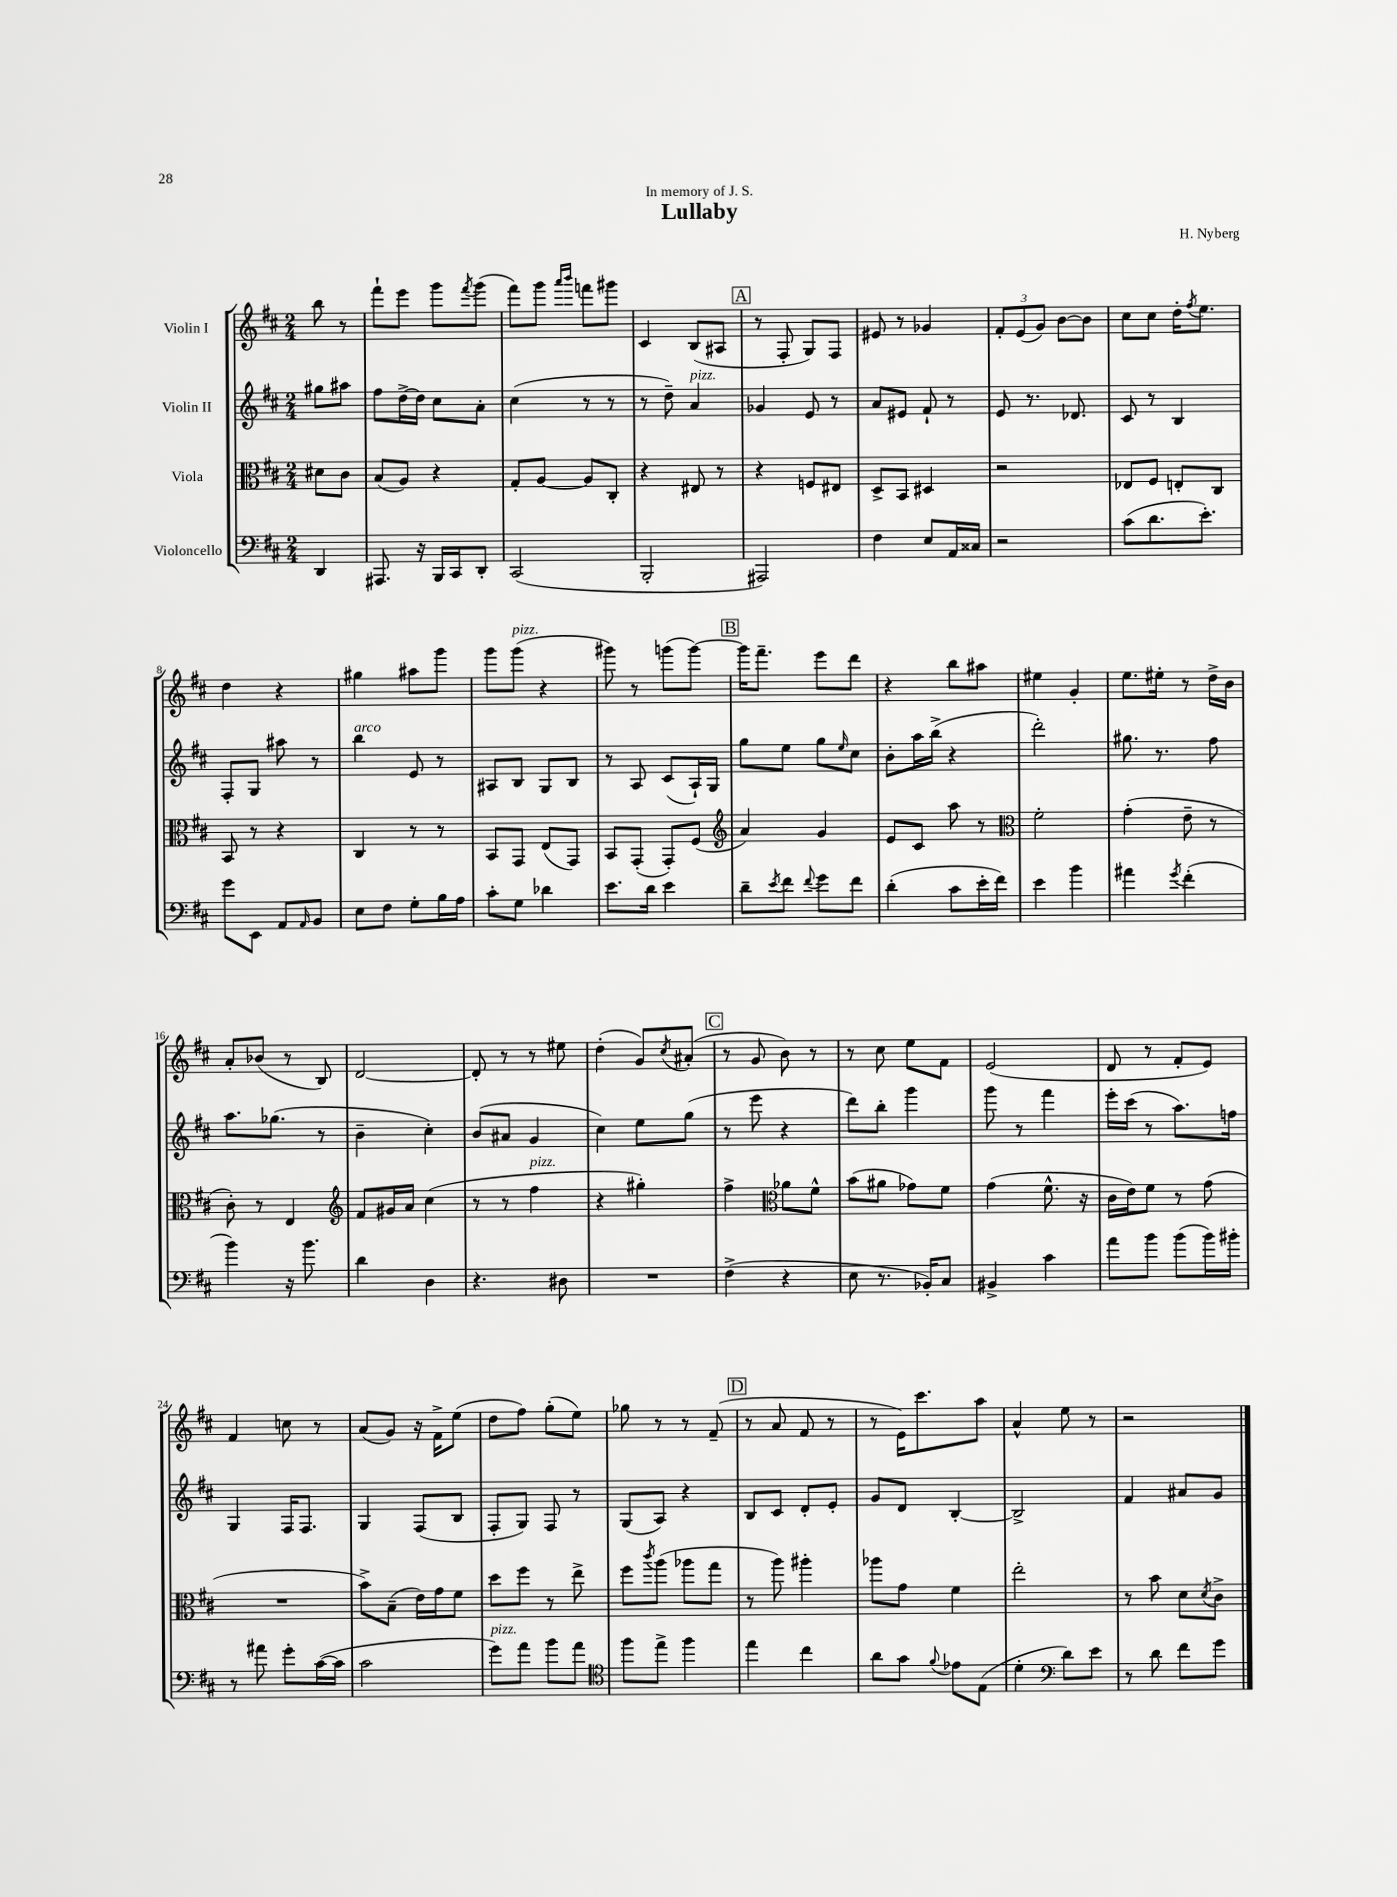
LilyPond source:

\header { title = "Lullaby" composer = "H. Nyberg" dedication = "In memory of J. S." }
<<
\new StaffGroup <<
\new Staff = "s0" \with { instrumentName = "Violin I" } {
    \clef treble \key d \major \numericTimeSignature \time 2/4 \partial 4
    b''8 r8 |
    fis'''8-! e'''8 g'''8 \acciaccatura { fis'''8 } g'''8( |
    fis'''8) g'''8 \grace { a'''16 b'''16 } f'''8 gis'''8 |
    cis'4 b8( ais8 |
    \mark \markup { \box "A" } r8 fis8-. g8) fis8 |
    eis'8 r8 ges'4 |
    \tuplet 3/2 { fis'8-. e'8( g'8) } b'8~ b'8 |
    cis''8 cis''8 d''16-. \acciaccatura { fis''8 } e''8. |
    d''4 r4 |
    gis''4 ais''8 g'''8 |
    g'''8 g'''8^\markup { \italic "pizz." }( r4 |
    gis'''8) r8 g'''8( g'''8~) |
    \mark \markup { \box "B" } g'''16 fis'''8.-- e'''8 d'''8 |
    r4 b''8 ais''8 |
    eis''4 g'4-. |
    e''8. eis''16-. r8 d''16-> b'16 |
    a'8-. bes'8( r8 b8) |
    d'2~ |
    d'8-. r8 r8 eis''8 |
    d''4-.( g'8) \acciaccatura { cis''8 } ais'8-.( |
    \mark \markup { \box "C" } r8 g'8 b'8) r8 |
    r8 cis''8 e''8 fis'8 |
    e'2( |
    d'8 r8 fis'8-. e'8) |
    fis'4 c''8 r8 |
    a'8( g'8) r16 fis'16-> e''8( |
    d''8 fis''8) g''8-.( e''8) |
    ges''8 r8 r8 fis'8--( |
    \mark \markup { \box "D" } r8 a'8 fis'8 r8 |
    r8 e'16) cis'''8. a''8 |
    a'4-^ e''8 r8 |
    r2 \bar "|." |
}
\new Staff = "s1" \with { instrumentName = "Violin II" } {
    \clef treble \key d \major \numericTimeSignature \time 2/4 \partial 4
    gis''8 ais''8 |
    fis''8 d''16~-> d''16 cis''8 a'8-. |
    cis''4( r8 r8 |
    r8 d''8--) a'4^\markup { \italic "pizz." } |
    \mark \markup { \box "A" } ges'4 e'8 r8 |
    a'8 eis'8 fis'8-! r8 |
    e'8 r8. des'8. |
    cis'8 r8 b4 |
    fis8-. g8 ais''8 r8 |
    b''4^\markup { \italic "arco" } e'8 r8 |
    ais8 b8 g8 b8 |
    r8 a8 cis'8( a16-!) g16 |
    \mark \markup { \box "B" } g''8 e''8 g''8 \grace { e''16 } cis''8 |
    b'8-. a''16 b''16->( r4 |
    d'''2-.) |
    gis''8. r8. fis''8 |
    a''8. ges''8.( r8 |
    b'4-- cis''4-.) |
    b'8( ais'8 g'4 |
    cis''4) e''8 g''8( |
    \mark \markup { \box "C" } r8 e'''8 r4 |
    d'''8) b''8-. g'''4 |
    g'''8 r8 fis'''4 |
    e'''16-. cis'''16( r8 a''8.) f''16 |
    g4 fis16 fis8. |
    g4 fis8( b8 |
    fis8-. g8) fis8 r8 |
    g8( a8) r4 |
    \mark \markup { \box "D" } b8 cis'8 d'8-. e'8-. |
    g'8 d'8 b4~-. |
    b2-> |
    fis'4 ais'8 g'8 \bar "|." |
}
\new Staff = "s2" \with { instrumentName = "Viola" } {
    \clef alto \key d \major \numericTimeSignature \time 2/4 \partial 4
    dis'8 cis'8 |
    b8( a8) r4 |
    g8-. a8~ a8 cis8-. |
    r4 eis8 r8 |
    \mark \markup { \box "A" } r4 f8 eis8 |
    d8-> b,8 dis4 |
    r2 |
    ees8 fis8 e8-. cis8 |
    b,8 r8 r4 |
    cis4 r8 r8 |
    b,8 g,8 e8( g,8) |
    b,8 g,8-.( g,8-.) fis8( |
    \mark \markup { \box "B" } \clef treble a'4) g'4 |
    e'8 cis'8 a''8 r8 |
    \clef alto fis'2-. |
    g'4-.( e'8-- r8 |
    cis'8-.) r8 e4 |
    \clef treble fis'8 gis'16 a'16 cis''4( |
    r8 r8 fis''4^\markup { \italic "pizz." } |
    r4 gis''4-.) |
    \mark \markup { \box "C" } fis''4-> \clef alto aes'8 fis'8-^ |
    b'8( ais'8 ges'8) fis'8 |
    g'4( fis'8.-^ r16 |
    cis'16 e'16) fis'8 r8 g'8( |
    R2 |
    b'8->) b8--( e'16) g'16 fis'8 |
    d''8 fis''8 r8 e''8-> |
    fis''8 \acciaccatura { cis'''8 } a''8( aes''8 g''8 |
    \mark \markup { \box "D" } r8 a''8) ais''4-. |
    aes''8 g'8 fis'4 |
    e''2-. |
    r8 b'8 d'8 \acciaccatura { d'8 } cis'8-> \bar "|." |
}
\new Staff = "s3" \with { instrumentName = "Violoncello" } {
    \clef bass \key d \major \numericTimeSignature \time 2/4 \partial 4
    d,4 |
    ais,,8. r16 b,,16 cis,16 d,8-. |
    cis,2( |
    b,,2-. |
    \mark \markup { \box "A" } ais,,2) |
    fis4 e8 a,16 cisis16 |
    r2 |
    cis'8( d'8. e'8.-.) |
    g'8 e,8 a,8 \grace { a,16 } b,8 |
    e8 fis8 g8-. b16 a16 |
    cis'8-. g8 des'4 |
    e'8. d'16 e'4 |
    \mark \markup { \box "B" } d'8-- \acciaccatura { e'8 } fis'8 \appoggiatura { fis'8 } g'8 fis'8 |
    d'4-.( cis'8 e'16-. fis'16) |
    e'4 b'4 |
    ais'4 \acciaccatura { g'8 } fis'4-.( |
    b'4) r16 b'8. |
    d'4 d4 |
    r4. dis8 |
    R2 |
    \mark \markup { \box "C" } fis4->( r4 |
    e8 r8. bes,16-.) cis8 |
    bis,4-> cis'4 |
    a'8 b'8 b'8( b'16) bis'16-. |
    r8 ais'8 g'8-. cis'16~( cis'16 |
    cis'2 |
    g'8^\markup { \italic "pizz." }) a'8 b'8 a'8 |
    \clef tenor fis''8 e''8-> fis''4 |
    \mark \markup { \box "D" } e''4 cis''4 |
    a'8 g'8 \appoggiatura { fis'8 } ees'8 e8( |
    d'4-. \clef bass d'8) e'8 |
    r8 d'8 fis'8 g'8 \bar "|." |
}
>>
>>
